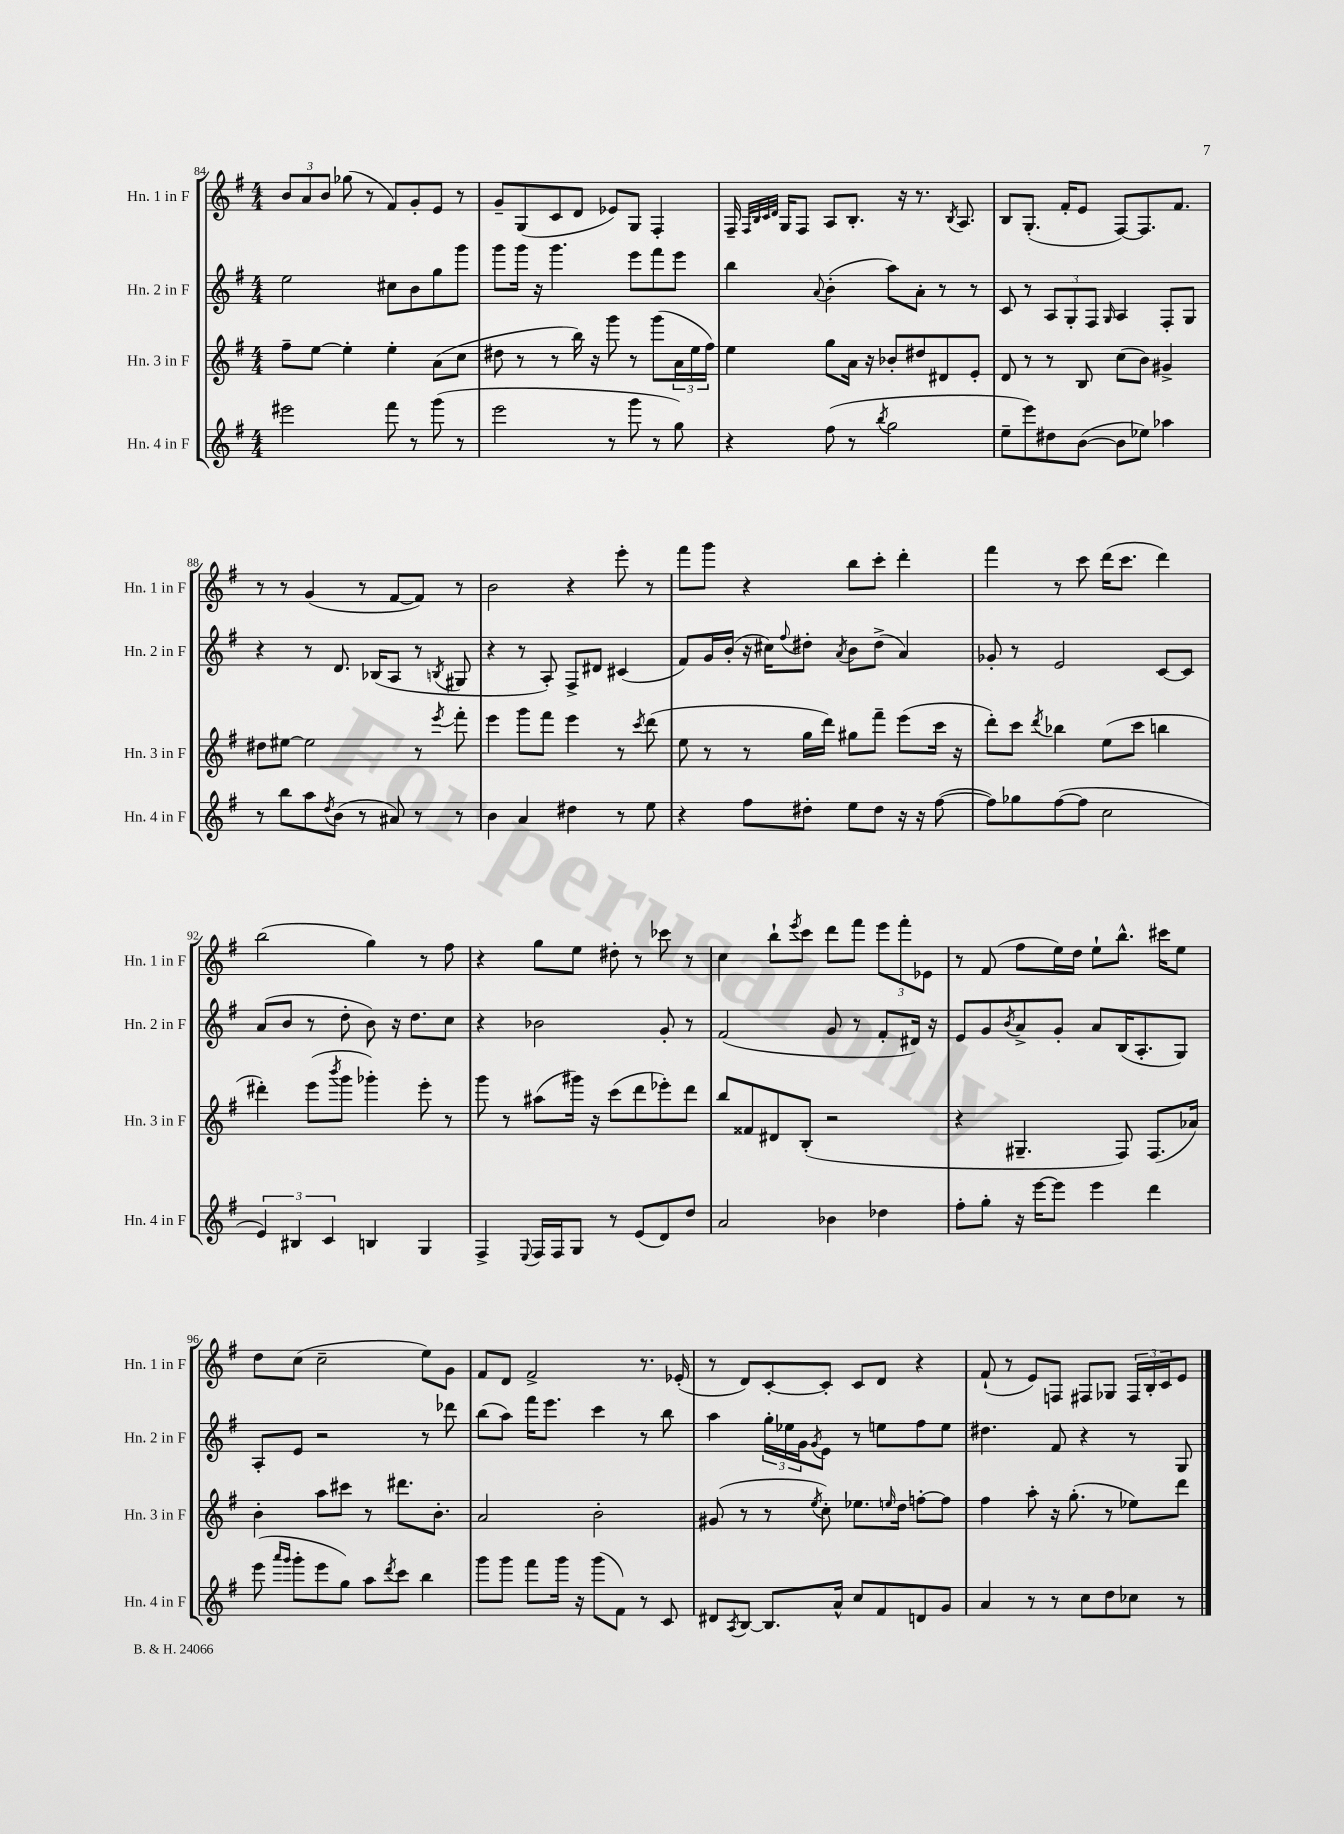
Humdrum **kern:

**kern	**kern	**kern	**kern
*part4	*part3	*part2	*part1
*staff4	*staff3	*staff2	*staff1
*I"Hn. 4 in F	*I"Hn. 3 in F	*I"Hn. 2 in F	*I"Hn. 1 in F
*I'Hn. 4 in F	*I'Hn. 3 in F	*I'Hn. 2 in F	*I'Hn. 1 in F
*clefG2	*clefG2	*clefG2	*clefG2
*k[f#]	*k[f#]	*k[f#]	*k[f#]
*M4/4	*M4/4	*M4/4	*M4/4
=84	=84	=84	=84
2eee#X\	8ff#~\L	2ee\	12b/L
.	.	.	12a/
.	[8ee\J	.	.
.	.	.	12b/J
.	4ee'\]	.	(8gg-X\
.	.	.	8r
8fff#\	4ee'\	8cc#X\L	8f#/L)
8r	.	8b\	8g'/
(8ggg\	(8a\L	8gg\	8e/J
8r	8cc\J	8ggg\J	8r
=85	=85	=85	=85
2eee\	8dd#X\	8ggg\L	8g~/L
.	8r	16ggg\Jk	(8G/
.	.	16r	.
.	8r	4.ggg\	8c/
.	16bb\)	.	8d/J
.	16r	.	.
8r	8ggg\	.	8e-X/L)
8ggg\	8r	8eee\L	8G/J
8r	(8ggg\L	8fff#\	4F#'/
8gg\)	24a\L	8eee\J	.
.	24ee\	.	.
.	24ff#\JJ)	.	.
=86	=86	=86	=86
4r	4ee\	4bb\	16F#~/
.	.	.	32qqF#/LLL
.	.	.	32qqB/
.	.	.	32qqc/
.	.	.	32qqd/JJJ
.	.	.	16G/KL
.	.	.	8F#/J
.	.	8qqa/	.
(8ff#\	8gg\L	(4b'\	8A/L
8r	16a\Jk	.	8.B'/J
.	16r	.	.
8qbb/	.	.	.
2gg\	8b-X'/L	8aa\L)	.
.	.	.	16r
.	8dd#X/	8a'\J	8.r
.	8d#X/	8r	.
.	.	.	8qB/
.	.	.	8.A/
.	8e'/J	8r	.
=87	=87	=87	=87
8ee~\L	8d/	8c/	8B/L
8eee\)	8r	8r	(8.G'/J
8dd#X\	8r	12A/L	.
.	.	.	16f#'/KL
.	.	12G'/	.
([8b\J	8B/	.	8e/J
.	.	12F#/J	.
.	.	16qqG/	.
8b\L]	(8cc\L	4A/	[8F#/L)
8ee-X\J)	8b\J)	.	8.F#/]
4aa-X\	4g#X^/	8F#'/L	.
.	.	.	8.f#/J
.	.	8G/J	.
!!LO:LB:g=z
=88	=88	=88	=88
8r	8dd#X\L	4r	8r
8bb\L	[8ee#X\J	.	8r
8aa\	2ee#\]	8r	(4g/
8qdd/	.	.	.
(8b\J	.	8.d/	.
8r	.	.	8r
.	.	(16B-X/KL	.
8a#X/)	.	8A/J	[8f#/L
8r	8r	8r	8f#/J])
.	8qeee/	8qBn/	.
8r	8fff#'\	8G#X/	8r
=89	=89	=89	=89
4b\	4eee\	4r	2b\
4a/	8ggg\L	8r	.
.	8fff#\J	8A'/)	.
4dd#X\	4eee\	8F#^/L	4r
.	.	8d#X/J	.
8r	8r	(4c#X/	8eee'\
.	8qccc/	.	.
8ee\	(8ddd\	.	8r
=90	=90	=90	=90
4r	8ee\	8f#/L)	8fff#\L
.	8r	16g/L	8ggg\J
.	.	(16b'/JJ	.
8ff#\L	8r	16r	4r
.	.	16cc#X\KL)	.
.	.	8qqff#/	.
8dd#X'\J	16gg\LL	8dd#X'\J	.
.	16ddd\JJ)	.	.
.	.	8qa/	.
8ee\L	8gg#X\L	8b\L	8bb\L
8dd#\J	8fff#~\J	(8dd#^\J	8ccc'\J
16r	(8eee\L	4a/)	4ddd'\
16r	.	.	.
([8ff#\	16ccc\Jk	.	.
.	16r	.	.
=91	=91	=91	=91
8ff#\L])	8ddd'\L)	8g-X'/	4fff#\
8gg-X\	8ccc\J	8r	.
.	8qddd/	.	.
([8ff#\	4bb-X\	2e/	8r
8ff#\J]	.	.	8ccc\
2cc\	(8ee\L	.	(16ddd\KL
.	.	.	8.ccc\J
.	8ccc\J	.	.
.	4bbn\	[8c/L	4ddd\)
.	.	8c/J]	.
!!LO:LB:g=z
=92	=92	=92	=92
6e/)	4ddd#X'\)	(8a/L	(2bb\
.	.	8b/J	.
6B#X/	.	.	.
.	(8eee\L	8r	.
6c/	.	.	.
.	8qbbb/	.	.
.	8ggg\J	8dd'\	.
4Bn/	4ggg-X'\)	8b\)	4gg\)
.	.	16r	.
.	.	8.dd\L	.
4G/	8eee'\	.	8r
.	8r	8cc\J	8ff#\
=93	=93	=93	=93
4F#^/	8ggg\	4r	4r
.	8r	.	.
8qqE/	.	.	.
16F#/LL	(8aa#X\L	2b-X\	8gg\L
16F#/J	.	.	.
8G/J	16ggg#X\Jk)	.	8ee\J
.	16r	.	.
8r	(8ccc\L	.	8dd#X'\
(8e/L	8ddd\	.	8r
8d/)	8eee-X'\)	8g'/	8ccc-X\
8dd/J	8ddd\J	8r	8r
=94	=94	=94	=94
2a/	8bb/L	(2f#/	4cc\
.	8f##X/	.	.
.	8d#X/	.	8bb`\L
.	.	.	8qeee/
.	(8B'/J	.	8ccc\J
4b-X\	2r	8g/	8ddd\L
.	.	8r	8fff#\J
4dd-X\	.	8f#'/L	12eee\L
.	.	.	12fff#'\
.	.	16d#X/Jk)	.
.	.	.	12e-X\J
.	.	16r	.
=95	=95	=95	=95
8ff#'\L	4r	8e/L	8r
8gg'\J	.	8g/	(8f#/
.	.	8qb/	.
16r	4.G#X~/	8a^/	8ff#\L
[16eee\KL	.	.	.
8eee\J]	.	8g'/J	16ee\L)
.	.	.	16dd\JJ
4eee\	.	8a/L	8ee`\L
.	8F#/)	(16B/K	8.bb^^\J
.	.	8.A'/	.
4ddd\	(8.F#/L	.	.
.	.	.	16ccc#X\KL
.	.	8G/J)	8ee\J
.	16a-X/Jk)	.	.
!!LO:LB:g=z
=96	=96	=96	=96
(8eee\	4b'\	8A'/L	8dd\L
16qqaaa/LL	.	.	.
16qqggg/JJ	.	.	.
8ggg'\L	.	8e/J	(8cc\J
8eee\	8aa\L	2r	2cc~\
8gg\J)	8ccc#X\J	.	.
8aa\L	8r	.	.
8qddd/	.	.	.
8ccc\J	8.ddd#X\L	.	.
4bb\	.	8r	8ee\L)
.	8.b'\J	.	.
.	.	8ddd-X\	8g\J
=97	=97	=97	=97
8ggg\L	2a/	(8bb\L	8f#/L
8ggg\J	.	8aa\J)	8d/J
8fff#\L	.	16fff#\KL	2f#^/
.	.	8.eee\J	.
16ggg\Jk	.	.	.
16r	.	.	.
(8ggg\L	2b'\	4ccc\	.
8f#\J)	.	.	.
8r	.	8r	8.r
8c/	.	8bb\	.
.	.	.	(16e-X'/
=98	=98	=98	=98
8d#X/L	(8g#X/	4aa\	8r
8qA/	.	.	.
[8B/J	8r	.	8d/L)
8.B/L]	8r	24gg'\LL	[8c'/
.	.	24ee-X\	.
.	.	24g\J	.
.	8qee/	8qg/	.
.	8cc'\)	8e\J	8c'/J]
16a^^/Jk	.	.	.
8cc/L	8.ee-X\L	8r	8c/L
8f#/	.	8een\L	8d/J
.	16qqeen/	.	.
.	16dd\Jk	.	.
8dn/	[8ffn'\L	8ff#\	4r
8g/J	8ff\J]	8ee\J	.
=99	=99	=99	=99
4a/	4ff#\	4.dd#X\	(8f#`/
.	.	.	8r
8r	8aa'\	.	8e/L)
8r	16r	8f#/	8Fn/J
.	(8.gg'\	.	.
8cc\L	.	4r	8F#X/L
8dd\	8r	.	8G-X/J
8cc-X\J	8ee-X\L)	8r	24F#/LL
.	.	.	24B'/
.	.	.	24c/J
8r	8ddd\J	8G/	8e/J
==	==	==	==
*-	*-	*-	*-
